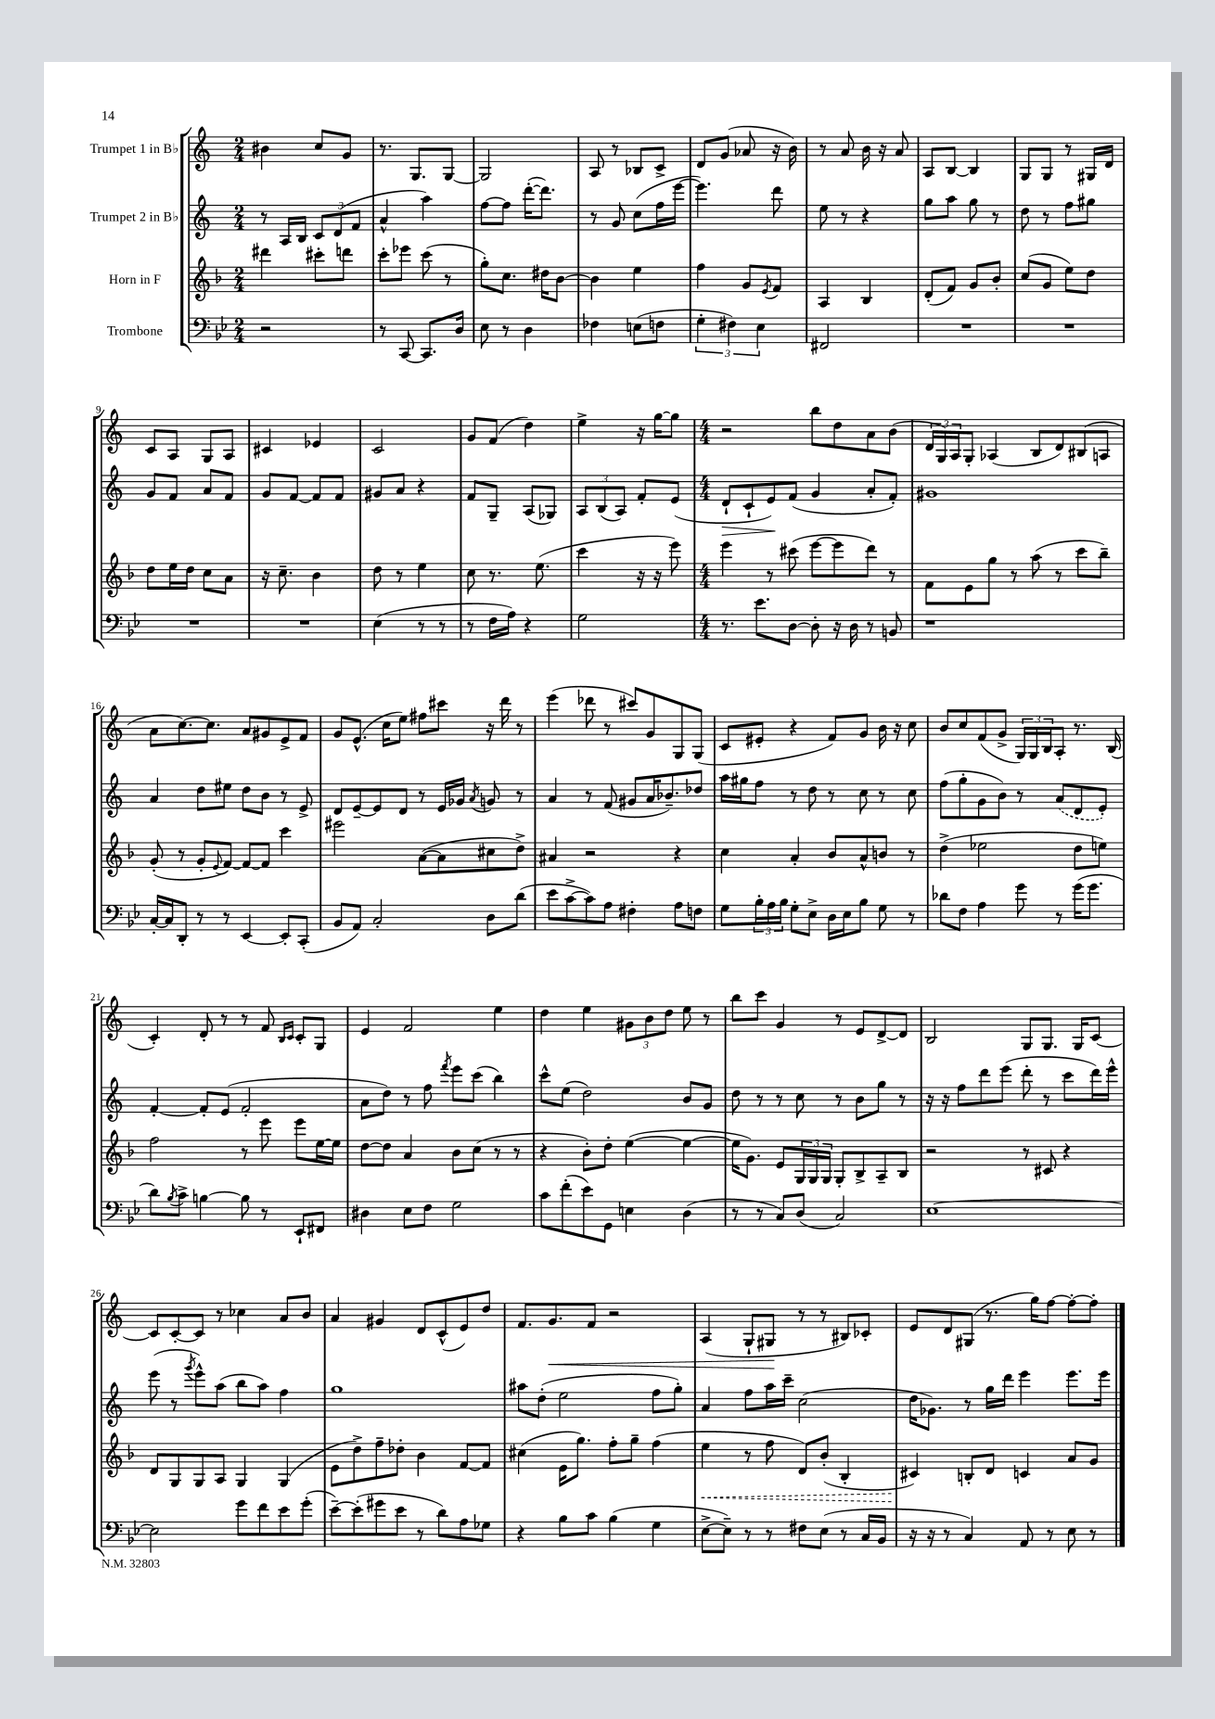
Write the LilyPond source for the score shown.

<<
\new StaffGroup <<
\new Staff = "s0" \with { instrumentName = "Trumpet 1 in Bb" } {
    \clef treble \key c \major \numericTimeSignature \time 2/4
    bis'4 c''8 g'8 |
    r8. g8. g8~ |
    g2 |
    a8 r8 bes8 c'8-> |
    d'8 g'8( aes'8 r16 b'16) |
    r8 a'8 b'16 r16 a'8 |
    a8 b8~ b4 |
    g8 g8 r8 gis16 d'16 |
    c'8 a8 g8 a8 |
    cis'4 ees'4 |
    c'2 |
    g'8 f'8( d''4) |
    e''4-> r16 g''16~ g''8 |
    \numericTimeSignature \time 4/4 r2 b''8 d''8 a'8 b'8( |
    \tuplet 3/2 { d'16 g16) a16 } g8-. aes4( b8 d'8) bis8( a8 |
    a'8 c''8.~) c''8. a'8 gis'8 e'8-> f'8 |
    g'8 e'8.-^( c''16 e''8) fis''8 cis'''8 r16 d'''16 r8 |
    e'''4( des'''8 r8 cis'''8) g'8 g8 g8( |
    c'8 eis'8-. r4 f'8) g'8 b'16 r16 c''8 |
    b'8 c''8 f'8( g'8-> \tuplet 3/2 { g16) g16 b16 } a8-. r8. b16( |
    c'4-.) d'8-. r8 r8 f'8 \grace { b16 c'16 } c'8-. g8 |
    e'4 f'2 e''4 |
    d''4 e''4 \tuplet 3/2 { gis'8 b'8 d''8 } e''8 r8 |
    b''8 c'''8 g'4 r8 e'8 d'8~-> d'8 |
    b2 g8 g8. g16 c'8~ |
    c'8 c'8~-. c'8 r8 ces''4 a'8 b'8 |
    a'4 gis'4 d'8 c'8-^( e'8) d''8 |
    f'8. g'8.\< f'8 r2 |
    a4( g8-! gis8\! r8 r8 bis8) ces'8-. |
    e'8 d'8 gis8( r8. g''16) f''8~ f''8~-. f''8-. \bar "|." |
}
\new Staff = "s1" \with { instrumentName = "Trumpet 2 in Bb" } {
    \clef treble \key c \major \numericTimeSignature \time 2/4
    r8 a16 b16 \tuplet 3/2 { c'8 d'8( f'8 } |
    a'4-^ a''4) |
    f''8~ f''8 d'''16~-.( d'''8.) |
    r8 g'8 c''8( f''16 e'''16~ |
    e'''4.) d'''8 |
    e''8 r8 r4 |
    g''8 a''8 g''8 r8 |
    d''8 r8 f''8 gis''8 |
    g'8 f'8 a'8 f'8 |
    g'8 f'8~ f'8 f'8 |
    gis'8 a'8 r4 |
    f'8 g8-- a8( ges8) |
    \tuplet 3/2 { a8 b8( a8) } f'8-. e'8( |
    \numericTimeSignature \time 4/4 d'8-!\> c'8-! e'8\!) f'8( g'4 a'8-. f'8-.) |
    gis'1 |
    a'4 d''8 eis''8 d''8 b'8 r8 e'8-> |
    d'8 e'8~-- e'8 d'8 r8 e'16 ges'16 \acciaccatura { a'8 } g'8 r8 |
    a'4 r8 f'8( gis'8 a'16 bes'8.--) des''8 |
    a''16 gis''16 f''8 r8 d''8 r8 c''8 r8 c''8 |
    f''8( g''8-. g'8 b'8) r8 \once \slurDashed a'8( d'8 e'8-.) |
    f'4~-. f'8-. e'8( f'2-. |
    a'8 d''8) r8 f''8 \acciaccatura { f'''8 } e'''8 c'''8( b''4) |
    c'''8-^ e''8( d''2) b'8 g'8 |
    d''8 r8 r8 c''8 r8 b'8 g''8 r8 |
    r16 r16 f''8 d'''8 e'''8( d'''8-. r8 c'''8 d'''16) e'''16-^ |
    e'''8( r8 \acciaccatura { g'''8 } e'''8-^) a''8( b''8 a''8) f''4 |
    g''1 |
    ais''8 d''8-.( e''2 f''8 g''8-.) |
    a'4 f''8 a''16 c'''16-- c''2( |
    d''16 ges'8.) r8 g''16 d'''16 e'''4 e'''8. e'''16 \bar "|." |
}
\new Staff = "s2" \with { instrumentName = "Horn in F" } {
    \clef treble \key f \major \numericTimeSignature \time 2/4
    dis'''4 cis'''8-. d'''8 |
    c'''8-. ees'''8 c'''8( r8 |
    g''8-.) c''8. dis''16 bes'8~ |
    bes'4 e''4 |
    f''4 g'8 \acciaccatura { e'8 } f'8 |
    a4 bes4 |
    d'8-.( f'8) g'8 bes'8-. |
    c''8( g'8 e''8) d''8 |
    d''8 e''16 d''16 c''8 a'8 |
    r16 c''8.-- bes'4 |
    d''8 r8 e''4 |
    c''8 r8. e''8.( |
    c'''4 r16 r16 e'''8) |
    \numericTimeSignature \time 4/4 e'''4 r8 cis'''8( e'''8~ e'''8 d'''8) r8 |
    f'8 e'8 g''8 r8 a''8( r8 c'''8 bes''8--) |
    g'8-.( r8 g'8-. \appoggiatura { e'8 } f'8~) f'8~ f'8 c'''4 |
    eis'''2 a'8~( a'8 cis''8 d''8->) |
    ais'4 r2 r4 |
    c''4 a'4-. bes'8 a'8-^ b'8 r8 |
    d''4->( ees''2 d''8 e''8) |
    f''2 r8 e'''8 e'''8 e''16~ e''16 |
    d''8~ d''8 a'4 bes'8 c''8( r8 r8 |
    r4 bes'8-.) d''8-. e''4~( e''4~ |
    e''16 g'8.) e'8 \tuplet 3/2 { g16 g16 g16 } g8-. bes8-> a8-- bes8 |
    r2 r8 cis'8 r4 |
    d'8 g8 g8 a8 g4 g4( |
    e'8 d''8->) f''8-- des''8-. bes'4 f'8~ f'8 |
    cis''4( e'16 g''8.) f''8-. g''8-- f''4( |
    \once \override Hairpin.style = #'dashed-line e''4\< r8 f''8 d'8) bes'8-.( bes4-. |
    cis'4\!) b8-. d'8 c'4 a'8 g'8 \bar "|." |
}
\new Staff = "s3" \with { instrumentName = "Trombone" } {
    \clef bass \key bes \major \numericTimeSignature \time 2/4
    r2 |
    r8 c,8~ c,8. d16 |
    ees8 r8 d4 |
    fes4 e8( f8 |
    \tuplet 3/2 { g4-. fis4) ees4 } |
    fis,2 |
    R2 |
    R2 |
    R2 |
    R2 |
    ees4( r8 r8 |
    r8 f16 a16) r4 |
    g2 |
    \numericTimeSignature \time 4/4 r8. ees'8. d8~ d8-. r16 d16 r8 b,8 |
    r1 |
    c16~-. c16 d,8-. r8 r8 ees,4~ ees,8-. c,8-.( |
    bes,8 a,8) c2-. d8 d'8( |
    ees'8 c'8~-> c'8) a8 fis4-. a8 f8 |
    g8 \tuplet 3/2 { bes16-. a16 bes16 } g8-. ees8-> d16 ees16 bes8 g8 r8 |
    des'8 f8 a4 g'8 r8 g'16( g'8. |
    d'8) \acciaccatura { bes8 } c'8-> b4~ b8 r8 ees,8-! fis,8 |
    dis4 ees8 f8 g2 |
    c'8 f'8-.( ees'8) g,8 e4 d4( |
    r8 r8 c8) d8( c2) |
    ees1~ |
    ees2 g'8 f'8 ees'8 g'8-.( |
    ees'8~--) ees'8-.( gis'8 ees'8 r8 d'8) a8 ges8 |
    r4 bes8 c'8 bes4( g4 |
    ees8~-> ees8--) r8 r8 fis8 ees8( r8 c16 bes,16 |
    r16 r16 r8 c4) a,8 r8 ees8 r8 \bar "|." |
}
>>
>>
